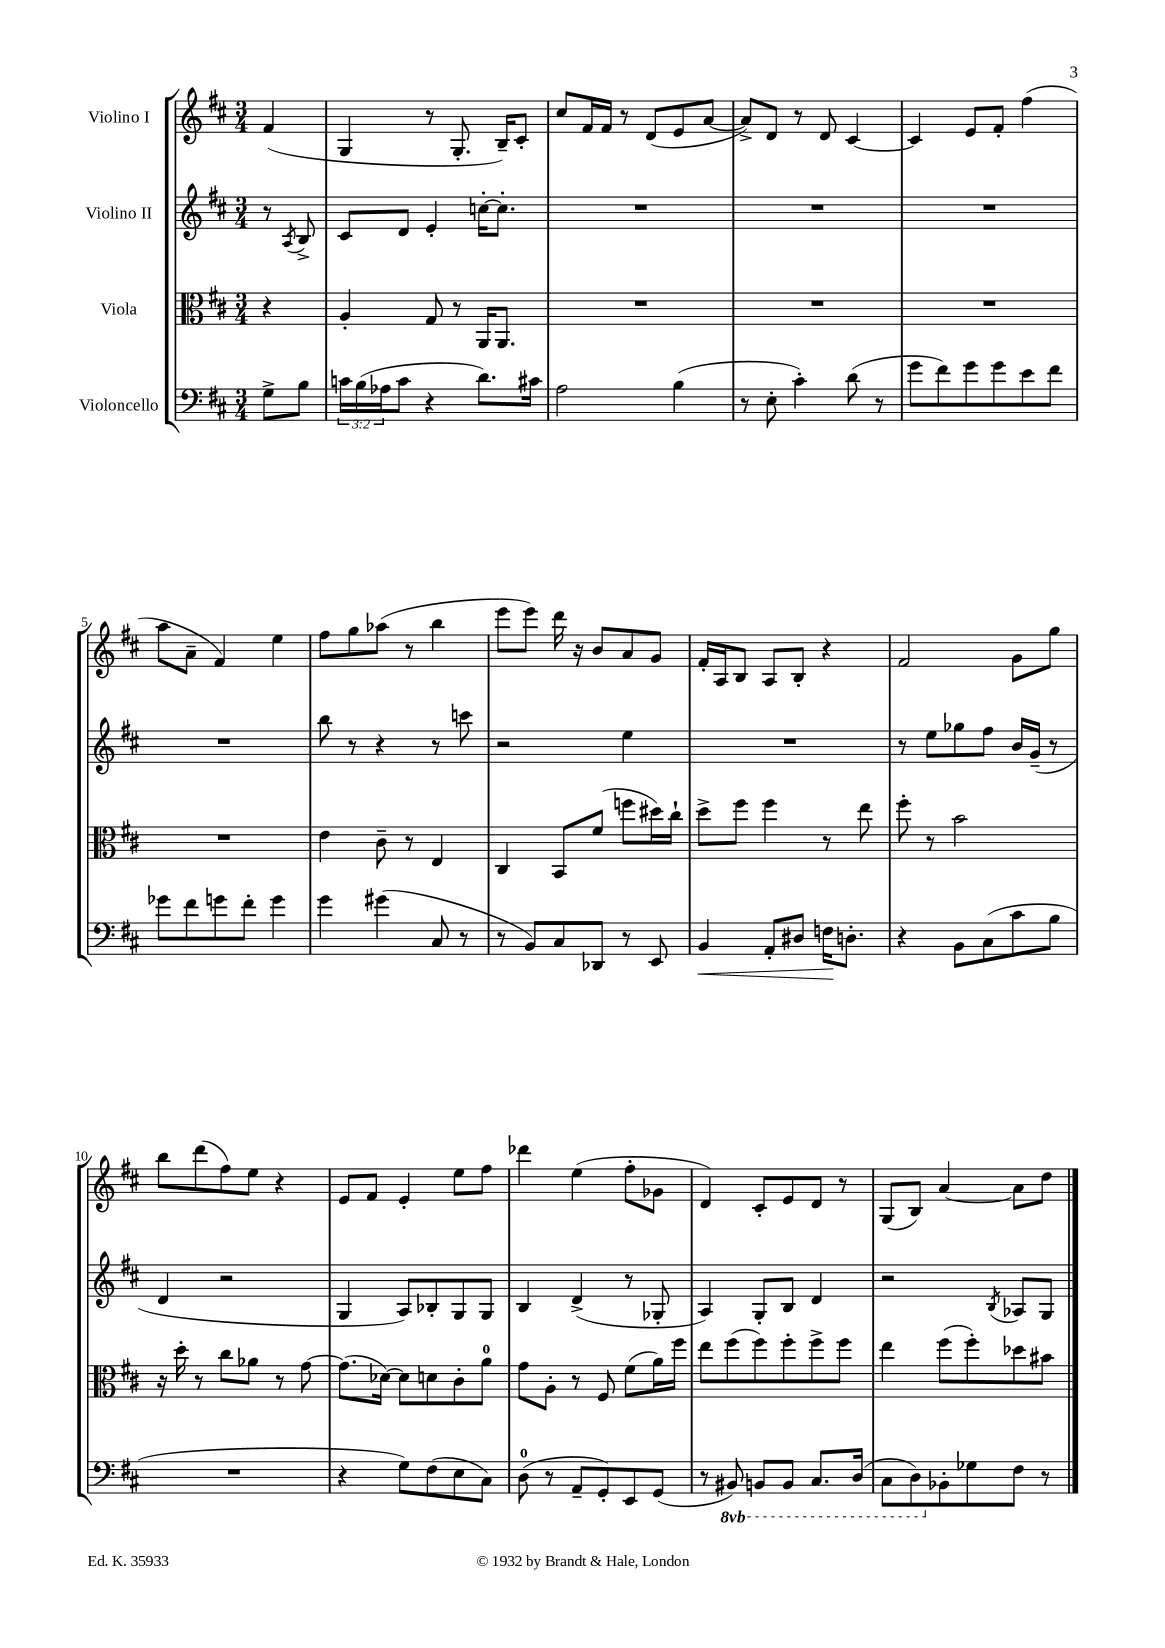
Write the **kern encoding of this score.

**kern	**kern	**kern	**kern
*staff4	*staff3	*staff2	*staff1
*clefF4	*clefC3	*clefG2	*clefG2
*k[f#c#]	*k[f#c#]	*k[f#c#]	*k[f#c#]
*M3/4	*M3/4	*M3/4	*M3/4
8G^\L	4r	8r	(4f#/
.	.	8qA/	.
8B\J	.	8B^/	.
=	=	=	=
24c\LL	4A'/	8c#/L	4G/
(24B\	.	.	.
24A-\J	.	.	.
8c\J	.	8d/J	.
4r	8G/	4e'/	8r
.	8r	.	8.G'/
8.d\L)	16AA/LK	[16cc'\LK	.
.	8.AA/J	8.cc'\]J	16B~/LK)
.	.	.	8c#'/J
16c#\Jk	.	.	.
=	=	=	=
2A\	2.r	2.r	8cc#/L
.	.	.	16f#/L
.	.	.	16f#/JJ
.	.	.	8r
.	.	.	(8d/L
(4B\	.	.	8e/
.	.	.	[8a/J
=	=	=	=
8r	2.r	2.r	8a^/]L)
8E'\	.	.	8d/J
4c#'\)	.	.	8r
.	.	.	8d/
(8d\	.	.	[4c#/
8r	.	.	.
=	=	=	=
8g\L	2.r	2.r	4c#/]
8f#\)	.	.	.
8g\	.	.	8e/L
8g\	.	.	8f#'/J
8e\	.	.	(4ff#\
8f#\J	.	.	.
=	=	=	=
8g-\L	2.r	2.r	8aa\L
8f#\	.	.	8a~\J
8g\	.	.	4f#/)
8f#'\J	.	.	.
4g\	.	.	4ee\
=	=	=	=
4g\	4e\	8bb\	8ff#\L
.	.	8r	8gg\
(4g#\	8c#~\	4r	(8aa-\J
.	8r	.	8r
8C#/	4E/	8r	4bb\
8r	.	8ccc\	.
=	=	=	=
8r	4C#/	2r	8eee\L
8BB/L)	.	.	8eee\J)
8C#/	8BB/L	.	16ddd\
.	.	.	16r
8DD-/J	(8f#/J	.	8b/L
8r	8ff\L	4ee\	8a/
8EE/	16dd#\L)	.	8g/J
.	16cc#`\JJ	.	.
=	=	=	=
4BB/	8dd^\L	2.r	16f#'/LL
.	.	.	16A/J
.	8ff#\J	.	8B/J
8AA'/L	4ff#\	.	8A/L
8D#/J	.	.	8B'/J
16F\LK	8r	.	4r
8.D'\J	.	.	.
.	8ee\	.	.
=	=	=	=
4r	8ff#'\	8r	2f#/
.	8r	8ee\L	.
8BB\L	2b\	8gg-\	.
(8C#\	.	8ff#\J	.
8c#\	.	16b/LL	8g\L
.	.	(16g~/JJ	.
8B\J	.	8r	8gg\J
=	=	=	=
2.r	16r	4d/	8bb\L
.	16dd'\	.	.
.	8r	.	(8ddd\
.	8cc#\L	2r	8ff#\)
.	8a-\J	.	8ee\J
.	8r	.	4r
.	[8g\	.	.
=	=	=	=
4r	(8.g\]L	4G/	8e/L
.	.	.	8f#/J
.	[16d-\Jk)	.	.
8G\L)	8d-\]L	8A/L)	4e'/
(8F#\	8d\	8B-'/	.
8E\	8c#'\	8G/	8ee\L
8C#\J)	8a\J	8G/J	8ff#\J
=	=	=	=
(8D\	8g\L	4B/	4ddd-\
8r	8A'\J	.	.
8AA~/L	8r	(4d^/	(4ee\
8GG'/)	8F#/	.	.
8EE/	(8f#\L	8r	8ff#'\L
(8GG/J	16a\L)	8G-'/	8g-\J
.	16ff#\JJ	.	.
=	=	=	=
8r	8ee\L	4A/)	4d/)
8BBB#/)	(8ff#\	.	.
8BBB/L	8ff#\)	8G'/L	8c#'/L
8BBB/J	8ff#'\	8B/J	8e/
8.CC#/L	8ff#^\	4d/	8d/J
.	8ff#\J	.	8r
(16DD/Jk	.	.	.
=	=	=	=
8CC#\L	4ee\	2r	(8G/L
8DD\)	.	.	8B/J)
8BB-'\	(8ff#\L	.	[4a/
8G-\	8ff#'\)	.	.
.	.	8qB/	.
8F#\J	8dd-\	8A-/L	8a\]L
8r	8b#\J	8G/J	8dd\J
==	==	==	==
*-	*-	*-	*-
